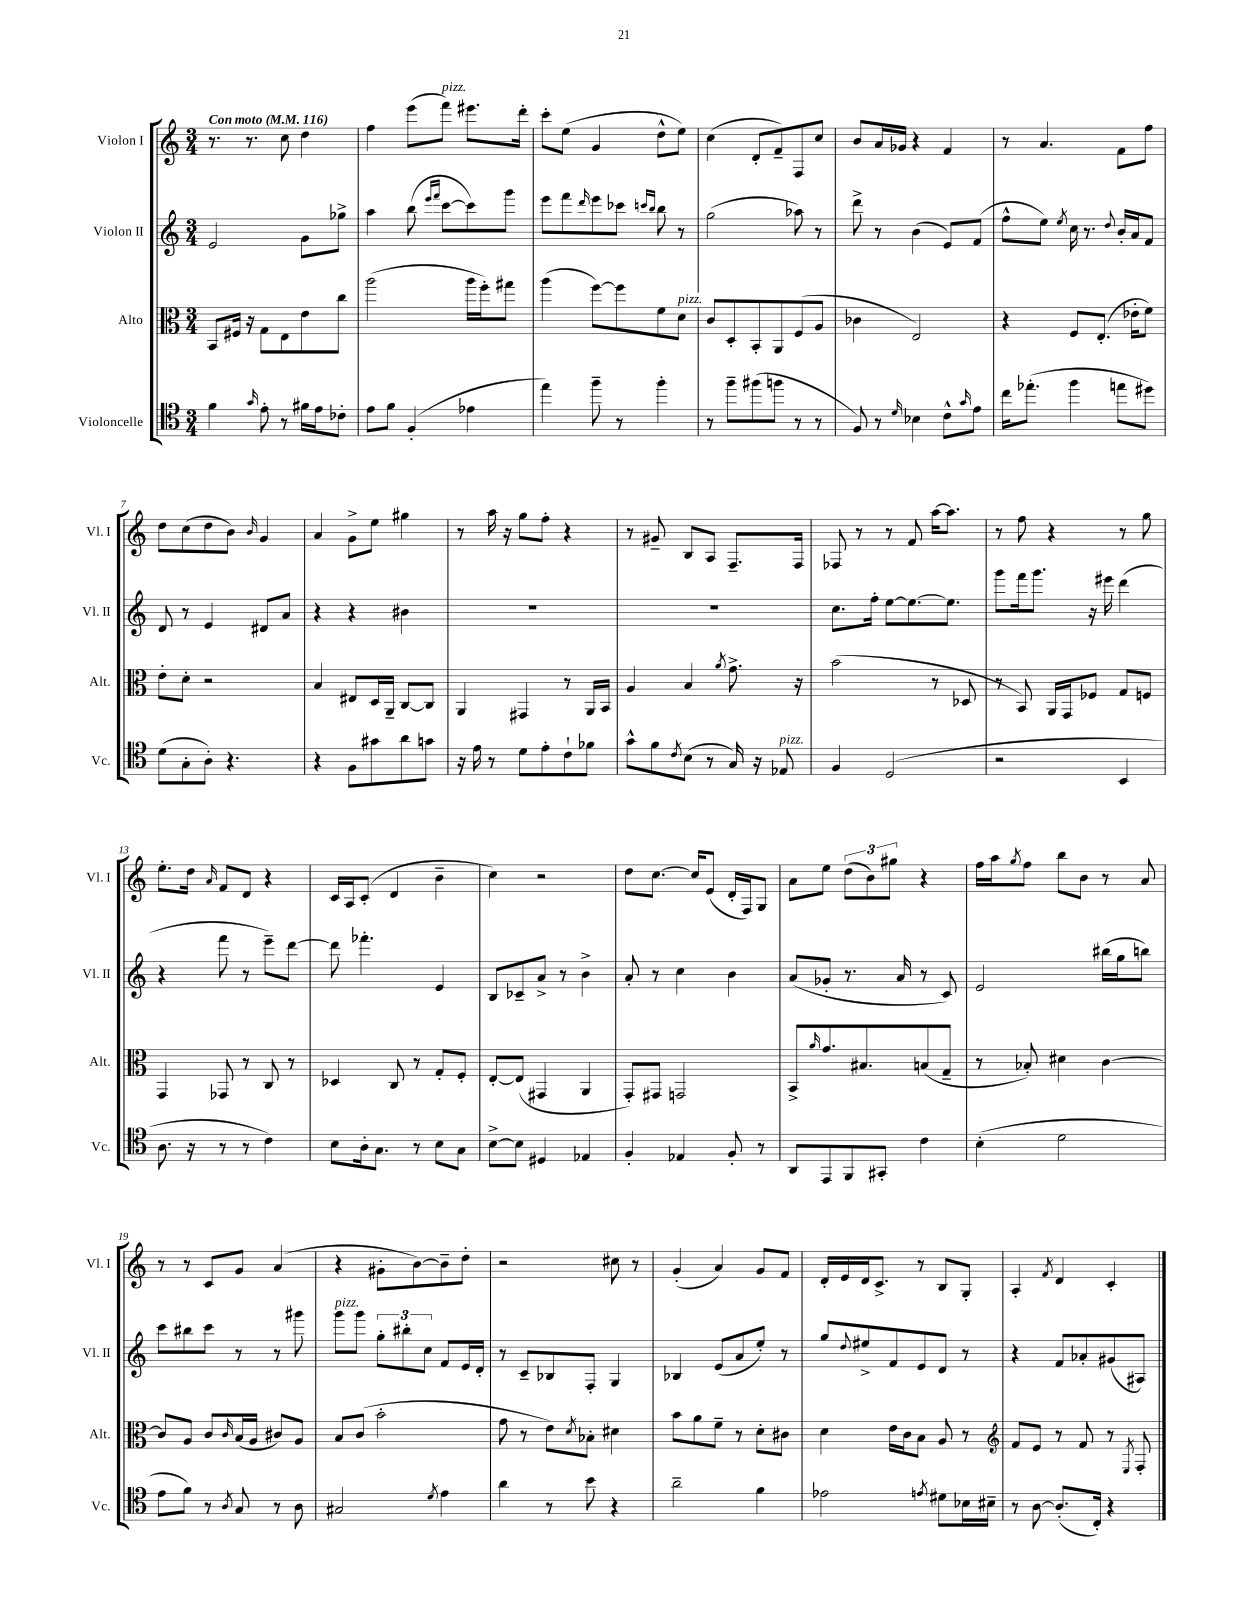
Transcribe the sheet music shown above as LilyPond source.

<<
\new StaffGroup <<
\new Staff = "s0" \with { instrumentName = "Violon I" shortInstrumentName = "Vl. I" } {
    \clef treble \key c \major \numericTimeSignature \time 3/4 \tempo "Con moto" 4 = 116
    r8. r8. c''8 d''4 |
    f''4 e'''8( f'''8^\markup { \italic "pizz." }) eis'''8. d'''16-. |
    c'''8-. e''8( g'4 d''8-^ e''8) |
    c''4( d'8-. f'8--) f8 c''8 |
    b'8 a'16 ges'16 r4 f'4 |
    r8 a'4. f'8 f''8 |
    d''8 c''8( d''8 b'8) \grace { b'16 } g'4 |
    a'4 g'8-> e''8 gis''4 |
    r8 a''16 r16 g''8 f''8-. r4 |
    r8 gis'8-- b8 a8 f8.-- f16 |
    fes8 r8 r8 f'8 a''16~ a''8. |
    r8 f''8 r4 r8 g''8 |
    e''8.-. d''16 \grace { a'16 } f'8 d'8 r4 |
    c'16 a16 c'8-.( d'4 b'4-- |
    c''4) r2 |
    d''8 c''8.~ c''16 e'8( d'16-. f16) g8 |
    a'8 e''8 \tuplet 3/2 { d''8( b'8) gis''8 } r4 |
    f''16 a''16 \acciaccatura { g''8 } f''8 b''8 b'8 r8 a'8 |
    r8 r8 c'8 g'8 a'4( |
    r4 gis'8-. b'8~) b'8-- d''8-. |
    r2 cis''8 r8 |
    g'4-.( a'4) g'8 f'8 |
    d'16-. e'16 d'16 c'8.-> r8 b8 g8-. |
    a4-. \acciaccatura { f'8 } d'4 c'4-. \bar "|." |
}
\new Staff = "s1" \with { instrumentName = "Violon II" shortInstrumentName = "Vl. II" } {
    \clef treble \key c \major \numericTimeSignature \time 3/4
    e'2 g'8 ges''8-> |
    a''4 b''8( \grace { e'''16 f'''16 } c'''8~ c'''8) g'''8 |
    e'''8 f'''8 \grace { d'''16 } e'''8 ces'''8 \grace { c'''16 b''16 } b''8 r8 |
    g''2( aes''8) r8 |
    d'''8-> r8 b'4( e'8) f'8( |
    f''8-^ e''8) \acciaccatura { e''8 } c''16 r8. \appoggiatura { d''8 } b'16-. a'16 f'8 |
    d'8 r8 e'4 dis'8 a'8 |
    r4 r4 bis'4 |
    R2. |
    R2. |
    c''8. f''16-. e''8~ e''8.~ e''8. |
    g'''8 f'''16 g'''8. r16 eis'''16 d'''4( |
    r4 f'''8 r8 e'''8--) d'''8~ |
    d'''8 fes'''4.-. e'4 |
    b8 ces'8-- a'8-> r8 b'4-> |
    a'8-. r8 c''4 b'4 |
    a'8( ges'8-. r8. a'16 r8 c'8) |
    e'2 bis''16( g''16 b''8) |
    c'''8 bis''8 c'''8 r8 r8 gis'''8 |
    g'''8^\markup { \italic "pizz." } g'''8 \tuplet 3/2 { g''8-. bis''8-. c''8 } f'8 e'16 d'16-. |
    r8 c'8-- bes8 f8-. g4 |
    bes4 e'8( a'8 e''8-.) r8 |
    g''8 \appoggiatura { d''8 } eis''8-> f'8 e'8 d'8 r8 |
    r4 f'8 aes'8-. gis'8( ais8) \bar "|." |
}
\new Staff = "s2" \with { instrumentName = "Alto" shortInstrumentName = "Alt." } {
    \clef alto \key c \major \numericTimeSignature \time 3/4
    b,8 fis16 r16 g8 e8 e'8 c''8 |
    a''2( a''16 f''16-.) gis''8 |
    a''4( f''8~) f''8 f'8 d'8^\markup { \italic "pizz." } |
    c'8 d8-. b,8-. a,8 f8( a8 |
    ces'4 e2) |
    r4 f8 e8.-.( ees'16-. f'8) |
    e'8-. d'8-. r2 |
    b4 eis8 d16 a,16-- c8~ c8 |
    a,4 gis,4 r8 a,16 b,16 |
    a4 b4 \acciaccatura { a'8 } g'8.-> r16 |
    b'2( r8 des8 |
    r8 b,8) a,16 g,16 fes8 g8 f8 |
    g,4 ges,8 r8 c8 r8 |
    des4 c8 r8 g8-. f8-. |
    e8~-. e8( gis,4 a,4 |
    g,8-.) gis,8 g,2 |
    b,8-> \grace { a'16 } g'8. bis8. b8( g8-- |
    r8 bes8-.) dis'4 c'4~ |
    c'8 a8 c'8 \grace { c'16 } b16( a16 cis'8) a8 |
    b8 c'8( b'2-. |
    g'8 r8 e'8) \acciaccatura { d'8 } bes8-. dis'4 |
    b'8 a'8 f'8-- r8 d'8-. cis'8 |
    d'4 e'16 c'16 b8 a8 r8 |
    \clef treble f'8 e'8 r8 f'8 r8 \acciaccatura { e8 } f8-. \bar "|." |
}
\new Staff = "s3" \with { instrumentName = "Violoncelle" shortInstrumentName = "Vc." } {
    \clef tenor \key c \major \numericTimeSignature \time 3/4
    f'4 \grace { g'16 } e'8-. r8 fis'16 e'16 ces'8-. |
    e'8 f'8 f4-.( ees'4 |
    e''4) f''8-- r8 f''4-. |
    r8 f''8-- fis''8( f''8 r8 r8 |
    f8) r8 \grace { d'16 } bes4 c'8-^ \grace { g'16 } e'8 |
    c''16 ees''8.-.( f''4 e''8 dis''8) |
    d'8( g8-. a8-.) r4. |
    r4 f8 gis'8 a'8 g'8 |
    r16 e'16 r8 d'8 e'8-. c'8-! fes'8 |
    g'8-^ f'8 \acciaccatura { c'8 } b8( r8 g16) r16 ees8^\markup { \italic "pizz." } |
    f4 d2( |
    r2 b,4 |
    a8. r16 r8 r8 c'4) |
    b8 a16-. g8. r8 b8 g8 |
    b8~-> b8 dis4 ees4 |
    f4-. ees4 f8-. r8 |
    a,8 e,8 f,8 gis,8-. c'4 |
    b4-.( d'2 |
    e'8 f'8) r8 \acciaccatura { a8 } g8 r8 a8 |
    gis2 \acciaccatura { d'8 } e'4 |
    a'4 r8 b'8 r4 |
    a'2-- f'4 |
    ees'2 \acciaccatura { e'8 } dis'8 bes16 bis16-- |
    r8 a8~ a8.-.( c16-.) r4 \bar "|." |
}
>>
>>
